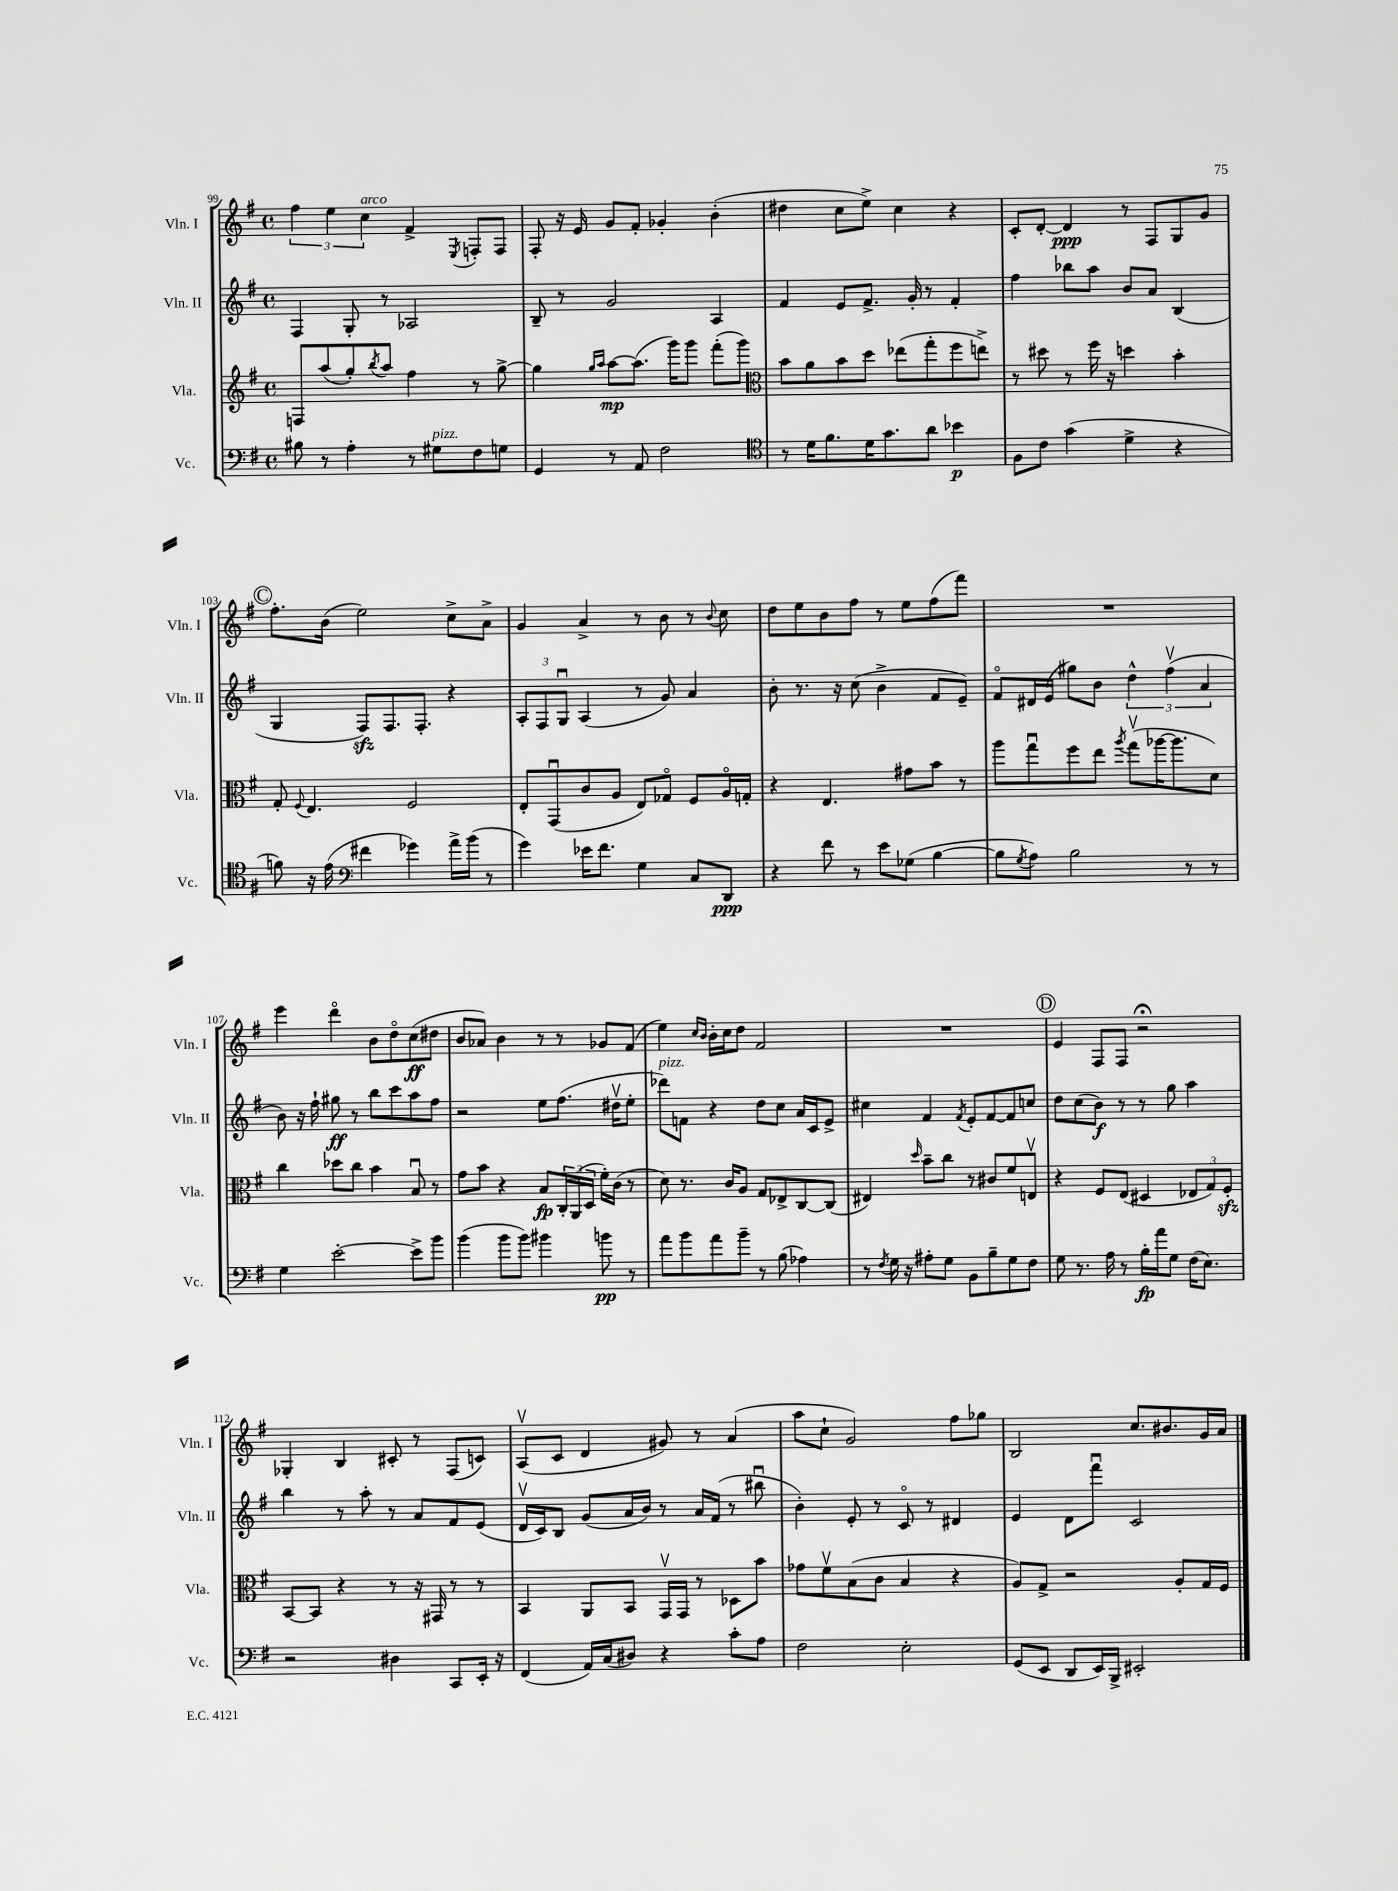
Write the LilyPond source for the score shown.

<<
\new StaffGroup <<
\new Staff = "s0" \with { instrumentName = "Vln. I" shortInstrumentName = "Vln. I" } {
    \clef treble \key g \major \defaultTimeSignature \time 4/4
    \tuplet 3/2 { fis''4 e''4 c''4^\markup { \italic "arco" } } fis'4-> \acciaccatura { e8 } f8-. f8 |
    fis8-. r16 e'16 g'8 fis'8-. ges'4-. b'4-.( |
    dis''4 c''8 e''8->) c''4 r4 |
    c'8-. d'8~-. d'4\ppp r8 fis8 g8 g'8 |
    \mark \markup { \circle "C" } fis''8.-. b'16( e''2) c''8-> a'8-> |
    g'4 a'4-> r8 b'8 r8 \appoggiatura { b'8 } c''8 |
    d''8 e''8 b'8 fis''8 r8 e''8 fis''8( fis'''8) |
    R1 |
    e'''4 d'''4\flageolet b'8 d''8\flageolet c''8\ff( dis''8 |
    b'8 aes'8) b'4 r8 r8 ges'8 fis'8( |
    e''4) \grace { c''16 b'16 } b'16-. c''16 d''8 fis'2 |
    R1 |
    \mark \markup { \circle "D" } e'4 fis8 fis8 r2\fermata |
    ges4-. b4 cis'8-. r8 fis8( c'8) |
    a8\upbow( c'8 d'4 gis'8) r8 a'4( |
    a''8 c''8-! g'2) fis''8 ges''8 |
    b2 c''8. bis'8. g'16 a'16 \bar "|." |
}
\new Staff = "s1" \with { instrumentName = "Vln. II" shortInstrumentName = "Vln. II" } {
    \clef treble \key g \major \defaultTimeSignature \time 4/4
    fis4 g8-. r8 aes2 |
    b8-- r8 g'2 a4 |
    fis'4 e'8 fis'8.-> g'16-. r8 fis'4-. |
    fis''4 bes''8 a''8 b'8 a'8 b4( |
    \mark \markup { \circle "C" } g4 fis8\sfz) fis8. fis8.-. r4 |
    \tuplet 3/2 { a8-. fis8 g8\downbow } a4( r8 g'8) a'4 |
    b'8-. r8. r16 c''8( b'4-> fis'8 e'8--) |
    fis'8\flageolet dis'16 e'16( gis''8) b'8 \tuplet 3/2 { d''4-^ fis''4\upbow( a'4 } |
    b'8) r16 fis''16-! gis''8\ff r8 b''8 c'''8 a''8 fis''8 |
    r2 e''8 fis''8.( dis''16\upbow e''8-. |
    des'''8^\markup { \italic "pizz." }) f'8 r4 d''8 c''8 a'16 c'16 e'8-> |
    cis''4 fis'4 \acciaccatura { fis'8 } e'8-. fis'8~ fis'8 c''8 |
    \mark \markup { \circle "D" } d''8 c''8( b'8\f) r8 r8 g''8 a''4 |
    b''4 r8 a''8-. r8 a'8 fis'8 e'8( |
    d'16\upbow c'16) b8 g'8( a'16 b'16) r8 a'16 fis'16( r8 bis''8\downbow |
    b'4-.) e'8-. r8 c'8\flageolet r8 dis'4 |
    e'4 d'8 fis'''8\downbow c'2 \bar "|." |
}
\new Staff = "s2" \with { instrumentName = "Vla." shortInstrumentName = "Vla." } {
    \clef treble \key g \major \defaultTimeSignature \time 4/4
    f8 a''8( g''8-.) \acciaccatura { b''8 } a''8 fis''4 r8 g''8~-> |
    g''4 \grace { g''16 a''16 } a''8~\mp a''8.( g'''16) g'''8 fis'''8-.( g'''8) |
    \clef alto b'8 a'8 b'8 d''8 ees''8( g''8-. fis''8 e''8->) |
    r8 dis''8 r8 fis''16 r16 d''4 b'4-. |
    \mark \markup { \circle "C" } g8-. \appoggiatura { fis8 } e4. fis2 |
    e8-. g,8\downbow( c'8 a8 e8) ges8\flageolet fis8 a16\flageolet g16-. |
    r4 e4. gis'8 b'8 r8 |
    a''8 g''8\downbow fis''8 e''8 \acciaccatura { a''8 } g''8\upbow( aes''16~ aes''8. d'8) |
    c''4 des''8 c''8 b'4 b8\downbow r8 |
    g'8 b'8 r4 b8\fp \tuplet 3/2 { c16-. a,16( d16 } fis'16-.) c'16( r8 |
    d'8) r8. c'16 a8 g8 ees8-> c8~ c8( |
    eis4) \grace { d''16 } b'8-- c''8 r8 cis'8 fis'8 e8\upbow |
    \mark \markup { \circle "D" } r4 fis8 e8( dis4 \tuplet 3/2 { ees8 g8) fis8-.\sfz } |
    b,8~ b,8 r4 r8 r16 gis,16 r8 r8 |
    b,4 a,8 b,8 g,16\upbow g,16 r8 des8 b'8 |
    ges'8 fis'8\upbow b8( c'8 b4 r4 |
    a8) g8-> r2 a8-. g16 fis16 \bar "|." |
}
\new Staff = "s3" \with { instrumentName = "Vc." shortInstrumentName = "Vc." } {
    \clef bass \key g \major \defaultTimeSignature \time 4/4
    bis8 r8 a4-. r8 gis8^\markup { \italic "pizz." } fis8 g8 |
    g,4 r8 a,8 fis2 |
    \clef tenor r8 d'16 fis'8. d'16 g'8. a'8 bes'4\p |
    fis8 c'8 g'4( d'4-> r4 |
    \mark \markup { \circle "C" } f'8) r16 e'16( \clef bass fis'4 ges'4) a'16-> b'16( r8 |
    g'4) ees'16 fis'8. g4 c8 d,8\ppp |
    r4 fis'8 r8 e'8 ges8( b4~ |
    b8 \acciaccatura { g8 } a8) b2 r8 r8 |
    g4 e'2~-. e'8-> b'8 |
    b'4( b'8 b'8) bis'4 b'8\pp r8 |
    a'8 b'8 a'8 b'8-- r8 b8( aes4) |
    r8 \acciaccatura { fis8 } g16 r16 ais8-. g8 b,8 b8-- g8 fis8 |
    \mark \markup { \circle "D" } g8 r8. a16 r8 b16-.\fp a'16 g8 fis16( e8.) |
    r2 dis4 c,8 e,16-. r16 |
    fis,4( a,16) c16( dis8) r4 c'8-. a8 |
    fis2 e2-. |
    g,8( e,8 d,8 e,16) b,,16-> eis,2-. \bar "|." |
}
>>
>>
\layout { \context { \Score currentBarNumber = #99 } }
